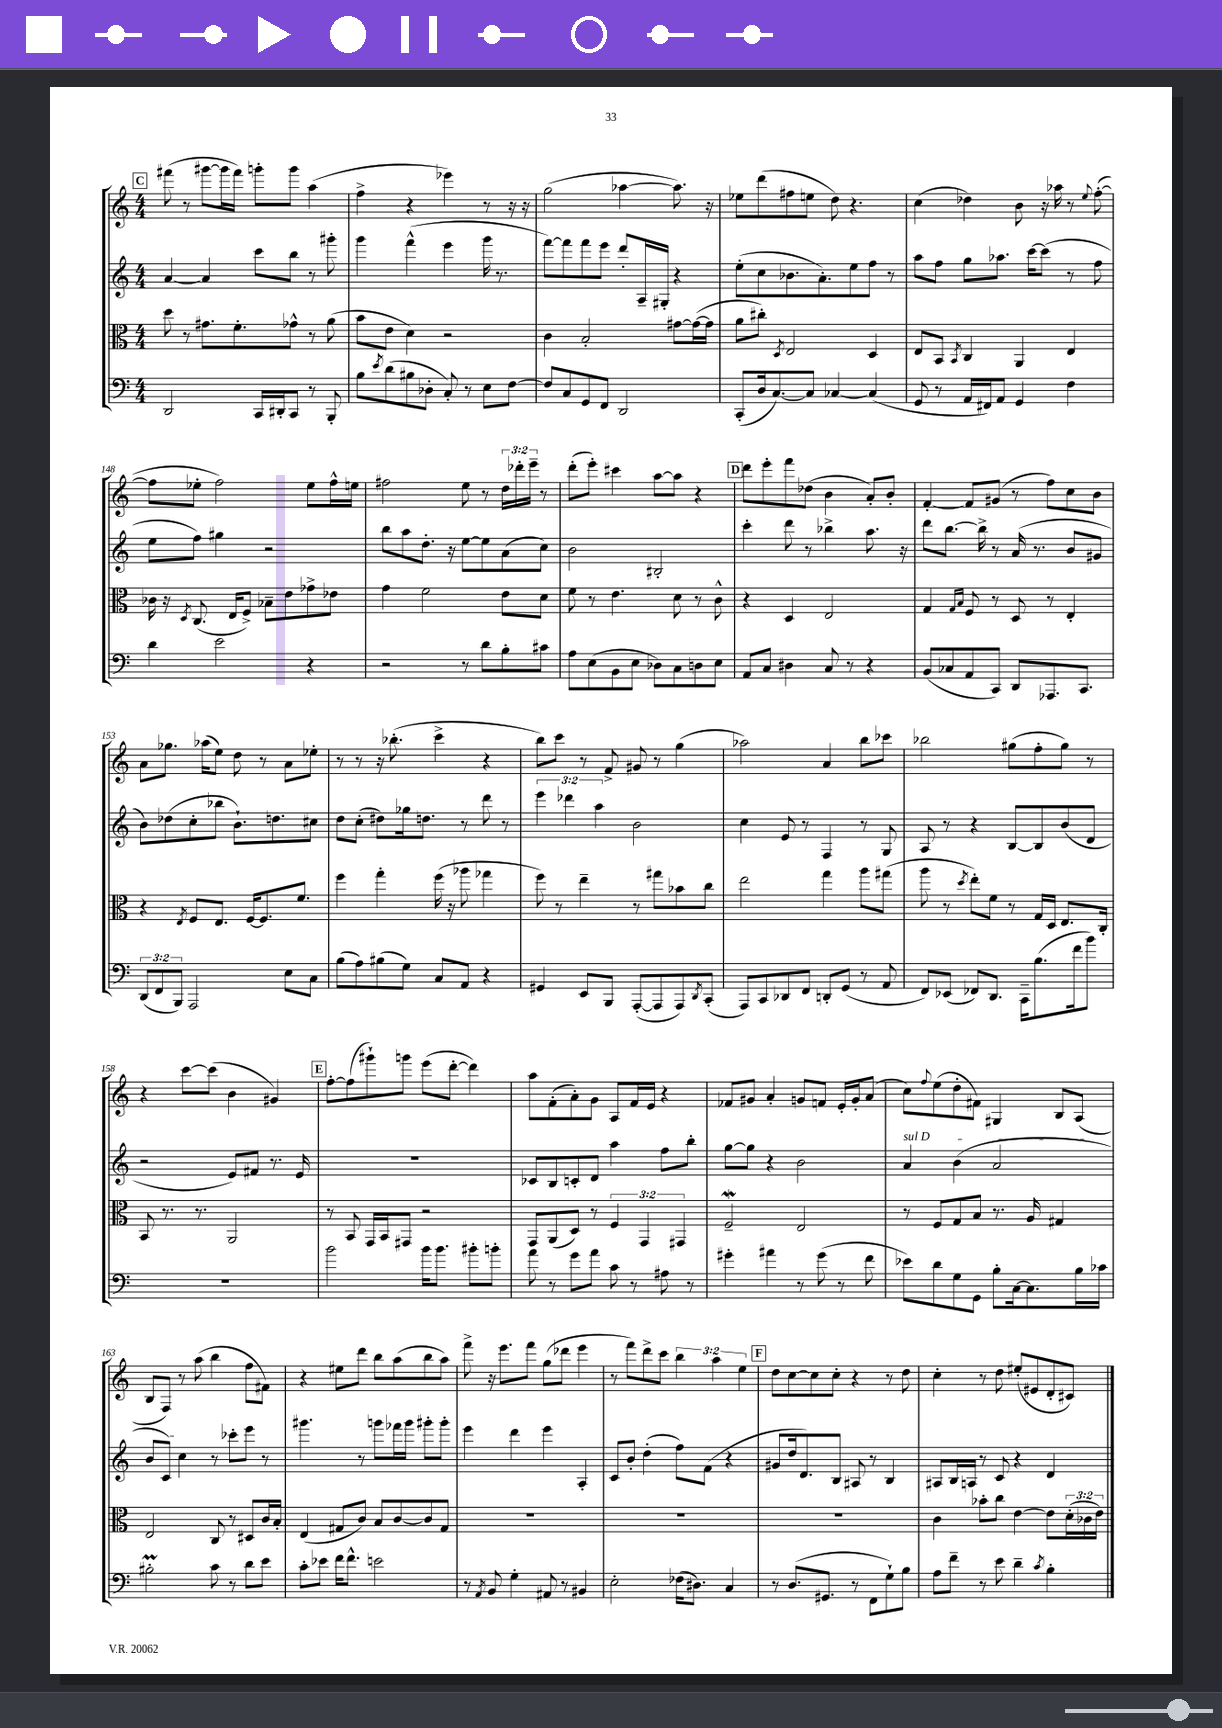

**kern	**kern	**kern	**kern
*staff4	*staff3	*staff2	*staff1
*clefF4	*clefC3	*clefG2	*clefG2
*k[]	*k[]	*k[]	*k[]
*M4/4	*M4/4	*M4/4	*M4/4
2DD	8dd	[4a	(8fff#
.	8r	.	8r
.	8.g#	4a]	[8ggg#
.	.	.	16ggg#]
.	8.f'	.	16fff#)
16CC	.	8ccc	8ggg'
16DD#'	.	.	.
8CC	8g-^^	8bb	8ggg
8r	8r	8r	(4aa
8BBB'	(8a	8ggg#'	.
=	=	=	=
8B	8b	4ggg	4ff^
8qe	.	.	.
(8d	8e	.	.
8B#	4d)	(4fff^^	4r
8D-'	.	.	.
8C')	2r	4eee	4eee-)
8r	.	.	.
8E	.	16ggg	8r
.	.	8.r	.
[8F	.	.	16r
.	.	.	16r
=	=	=	=
8F]	4c	[8fff)	(2gg
8C	.	8fff]	.
8GG	2B'	8fff	.
8FF	.	8eee	.
2DD	.	8ddd'	[4aa-
.	.	16A~	.
.	.	16G#'	.
.	[8g#	4r	8.aa-])
.	(16g#_	.	.
.	16g#]	.	16r
=	=	=	=
(8CC'	8a	(8ee'	8ee-
16D	8cc#')	8cc	(8ddd
[8.C)	.	.	.
.	8qD	.	.
.	2E	8.b-	8ff#
8C]	.	.	8ee
.	.	8.a')	.
[4C-	.	.	8dd)
.	.	8ee	4.r
(4C-]	4D	8ff	.
.	.	8r	.
=	=	=	=
8GG	8E	8aa	(4cc
8r	8BB	8ff	.
.	8qBB	.	.
16AA	4C	8gg	4dd-)
16FF#)	.	.	.
8AA	.	8.aa-	.
4GG	4AA	.	8b
.	.	[16ccc	.
.	.	(8ccc]	16r
.	.	.	16aa-
4F	4E	8r	8r
.	.	.	8qqee
.	.	8ff	([8ff'
=	=	=	=
4d	16c-	8ee	8ff]
.	16r	.	.
.	8qD	.	.
.	(8.C	8ff)	8ee-'
2e	.	4gg#	2ff)
.	16E	.	.
.	8F^)	.	.
.	8B-~	2r	.
.	8e	.	.
4r	8g-^	.	8ee-
.	8e-	.	16ff^^
.	.	.	16ee
=	=	=	=
2r	4g	8bb	2ff#
.	.	8aa	.
.	2f	8.dd'	.
.	.	16r	.
8r	.	[8ee	8ee
8d	.	8ee]	8r
8B'	8e	(8a	24dd
.	.	.	24ddd-'
.	.	.	24eee~
8c#	8d	8cc)	8r
=	=	=	=
8A	8f	2b	(8ddd'
(8E	8r	.	8eee')
8BB	4.e	.	4ccc#
8E	.	.	.
8D-)	.	2B#'	[8aa
8C	8d	.	8aa]
8D	8r	.	4r
8E	8c^^	.	.
=	=	=	=
8AA	4r	4ccc'	8ddd
8C	.	.	8eee'
4D#	4D	8ddd	8fff
.	.	8r	(8dd-
8C	2E	4bb-^	4b
8r	.	.	.
4r	.	8.aa	8a')
.	.	.	8b'
.	.	16r	.
=	=	=	=
(8BB	4G	8ddd	[4f'
8C-	.	[8.bb	.
.	16qqG	.	.
.	16qqB	.	.
8AA	8F	.	8f]
.	.	16bb^]	.
8CC)	8r	8r	(8g#
8DD	8D	(16a	8r
.	.	8.r	.
8.AAA-	8r	.	8ff)
.	4E'	8b	8cc
8.CC	.	.	.
.	.	8g#	8b
=	=	=	=
(12DD	4r	8b)	8a
12FF	.	.	.
.	.	(8dd-	8.gg-
12BBB)	.	.	.
.	8qE	.	.
2AAA	8F	8cc'	.
.	.	.	(16aa-
.	8.E	8bb-	8ee)
.	.	8.b`)	8dd
.	[16F	.	.
.	8.F]	.	8r
.	.	8.dd	.
8E	.	.	8a
.	8.f	.	.
8C	.	8cc#	8ee-'
=	=	=	=
(8B	4ff	8dd	8r
8A)	.	(8cc'	8r
(8B#	4gg'	8dd#)	16r
.	.	.	(8.bb-'
8G)	.	16gg-	.
.	.	8.dd	.
8C	(16ff	.	4ccc^
.	16r	.	.
8AA	8aa-	8r	.
4r	4gg-	8ddd	4r
.	.	8r	.
=	=	=	=
4GG#	8ff)	6eee	8bb)
.	8r	.	8ccc
.	.	6ddd-	.
8EE	4ee~	.	8r
.	.	6aa	.
8BBB	.	.	8f^
([8AAA'	8r	2b	8g#
8AAA]	8gg#	.	8r
8AAA)	8b-	.	(4gg
8qDD	.	.	.
(8CC'	8cc	.	.
=	=	=	=
8AAA)	2ee	4cc	2aa-)
8CC	.	.	.
8DD-	.	8e	.
8FF	.	8r	.
8DD'	4gg	4F	4a
(8GG	.	.	.
8r	8aa	8r	8bb
8AA	(8gg#	8G	8ccc-
=	=	=	=
8FF)	8aa	8A	2bb-
(8EE-	8r	8r	.
.	8qdd	.	.
8FF-)	8ee')	4r	.
8.DD	8f	.	.
.	8r	[8B	(8gg#
16CC~	.	.	.
(8.B	16G	8B]	8ff'
.	16D	.	.
.	8.E	(8b	8gg#)
16f	.	.	.
8b)	.	8d	8r
.	16C'	.	.
=	=	=	=
1r	8BB	2r	4r
.	8.r	.	.
.	.	.	[8ccc
.	8.r	.	.
.	.	.	(8ccc]
.	2AA	8e)	4b
.	.	8f#	.
.	.	8.r	4g#)
.	.	16e	.
=	=	=	=
2b	8r	1r	[8ff'
.	8BB	.	(8ff]
.	16GG	.	8ggg#`)
.	16BB	.	.
.	8GG#	.	8ggg
16b	2r	.	(8eee
8.b	.	.	.
.	.	.	[8ddd'
8b#'	.	.	4ddd])
8b'	.	.	.
=	=	=	=
8a	8GG	8c-	8aa
8r	(8AA	8B	(8f'
8g	8D)	8c'	8a')
8a	8r	8d	8g
8c	6F	4aa	8A
8r	.	.	16f
.	6GG	.	.
.	.	.	16e
8A#	.	8ff	4r
.	6GG#	.	.
8r	.	8bb'	.
=	=	=	=
4g#'	2F~	[8gg	8f-
.	.	8gg]	8g#
4a#	.	4r	4a'
8r	2E	2b	8g
(8g#	.	.	8f
8r	.	.	16e'
.	.	.	16g'
8f	.	.	(8a
=	=	=	=
8e-)	8r	4a	8cc)
.	.	.	8qqff
8d	8F	.	(8ee
8G	8G	(4b	8dd'
8GG	8B	.	8f#)
8B'	8.r	2a	4G#
[16C	.	.	.
8.C]	16A	.	.
.	4G#	.	8B
16B	.	.	(8A
16c-	.	.	.
=	=	=	=
2B#'	2E	8b	8B
.	.	8c)	8F)
.	.	4cc	8r
.	.	.	(8aa
8c	8C	8r	4bb
8r	8r	8ccc-'	.
8d	8D#	8eee	8ff
8e	16c	8r	8f#)
.	16B'	.	.
=	=	=	=
8c'	(4E	4.ggg#	4r
8e-	.	.	.
16f	8G#	.	8ee#
8.f^^	.	.	.
.	8c)	8r	8ddd
2e	8B	8ggg	8bb
.	[8c	16fff-	(8aa
.	.	16ggg	.
.	8c]	8ggg#'	8bb
.	8G#	8ggg#'	8aa)
=	=	=	=
8r	1r	4eee	8fff^
8qAA	.	.	.
8BB	.	.	16r
.	.	.	8.eee
4G'	.	4ddd	.
.	.	.	8fff
8AA#	.	4eee	(8gg
8r	.	.	8ddd-
4BB#	.	4A'	4eee
=	=	=	=
2E'	1r	8c	8r
.	.	8b'	8fff)
.	.	(4dd'	8ddd^
.	.	.	8ccc
(16F-	.	8ff)	6bb
8.D#)	.	.	.
.	.	(8f	.
.	.	.	6aa
4C	.	4r	.
.	.	.	6ee
=	=	=	=
8r	1r	8g#	8dd
(8.D	.	16dd	[8cc
.	.	8.d)	.
.	.	.	8cc]
8.GG#	.	.	.
.	.	8B	8cc'
8r	.	8A#	4r
8FF	.	8r	.
8G`)	.	4B	8r
8B	.	.	8dd
=	=	=	=
8A	4c	8A#	4cc'
8f~	.	16B	.
.	.	16A	.
8r	8b-'	8r	8r
8e	8cc	8c	8dd
4d~	[4e	4r	(8ee#'
.	.	.	8e#
8qc	.	.	.
4B'	8e]	4d	8d'
.	(24d'	.	8c#)
.	24c-	.	.
.	24e)	.	.
==	==	==	==
*-	*-	*-	*-
